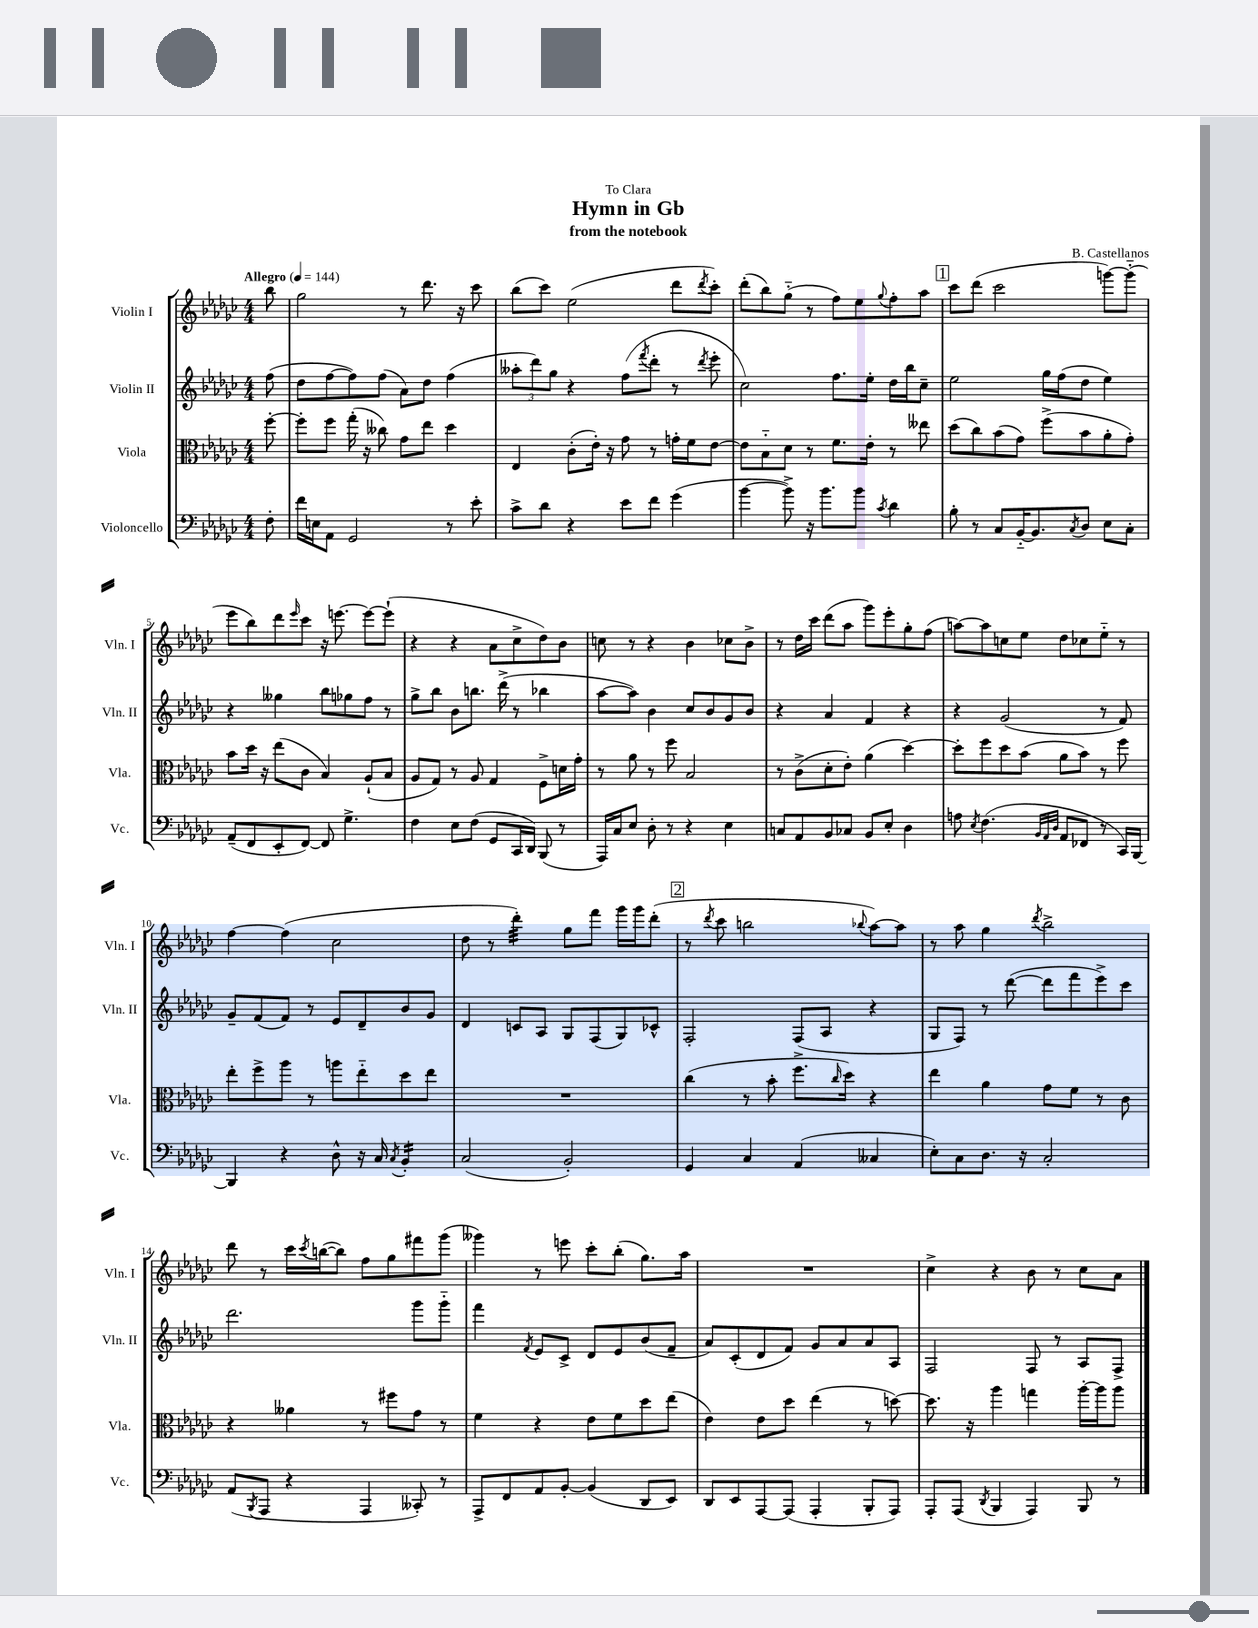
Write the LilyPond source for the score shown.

\header { title = "Hymn in Gb" composer = "B. Castellanos" subtitle = "from the notebook" dedication = "To Clara" }
<<
\new StaffGroup <<
\new Staff = "s0" \with { instrumentName = "Violin I" shortInstrumentName = "Vln. I" } {
    \clef treble \key ges \major \numericTimeSignature \time 4/4 \partial 8 \tempo "Allegro" 4 = 144
    bes''8 |
    ges''2 r8 des'''8. r16 ces'''8 |
    bes''8( ces'''8) ees''2( des'''8 \acciaccatura { des'''8 } ces'''8-.) |
    des'''8-.( bes''8) ges''8-_( r8 f''8) ees''8 \appoggiatura { ges''8 } f''8-. aes''8 |
    \mark \markup { \box "1" } ces'''8 des'''8( ces'''2 g'''8~) g'''8-_( |
    ees'''8 bes''8) des'''8 \grace { ees'''16 } ces'''8 r16 e'''8.~ e'''8~ e'''8-!( |
    r4 r4 aes'8 ces''8-> des''8) bes'8 |
    c''8 r8 r4 bes'4 ces''8 bes'8-> |
    r8 des''16 ces'''16 des'''8( aes''8 ges'''8) ees'''8-. ges''8-. f''8( |
    a''8~) a''8 c''8 ees''8 des''8 ces''8 ees''8-_ r8 |
    f''4~ f''4( ces''2 |
    des''8 r8 des'''4:32-.) ges''8 f'''8 ges'''16 ges'''16 des'''8-.( |
    \mark \markup { \box "2" } r8 \acciaccatura { des'''8 } ces'''8 b''2 \appoggiatura { bes''8 } aes''8~) aes''8 |
    r8 aes''8 ges''4 \acciaccatura { des'''8 } bes''2-> |
    des'''8 r8 ces'''16 \acciaccatura { ces'''8 } b''16~( b''8) f''8 ges''8 fis'''8 ges'''8( |
    geses'''4) r8 e'''8 ces'''8-. bes''8-.( ges''8.) aes''16 |
    R1 |
    ces''4-> r4 bes'8 r8 ces''8 aes'8 \bar "|." |
}
\new Staff = "s1" \with { instrumentName = "Violin II" shortInstrumentName = "Vln. II" } {
    \clef treble \key ges \major \numericTimeSignature \time 4/4 \partial 8
    f''8( |
    des''8 f''8~ f''8) f''8( aes'8) des''8 f''4( |
    \tuplet 3/2 { aeses''8-. des'''8) ges''8 } r4 f''8( \acciaccatura { f'''8 } des'''8-. r8 \acciaccatura { des'''8 } ees'''8-. |
    ces''2) f''8. ees''16-. des''16 bes''16 ces''8-- |
    \mark \markup { \box "1" } ees''2 ges''16 f''16( des''8 ees''4) |
    r4 geses''4 bes''8 ges''8 f''8 r8 |
    ges''8-> bes''8 bes'8 b''8. des'''16->( r8 bes''4 |
    aes''8~ aes''8) bes'4 ces''8 bes'8 ges'8 bes'8 |
    r4 aes'4 f'4 r4 |
    r4 ges'2( r8 f'8) |
    ges'8-- f'8( f'8) r8 ees'8 des'8-- bes'8 ges'8 |
    des'4 c'8 aes8 ges8 f8( ges8) ces'8-^ |
    \mark \markup { \box "2" } f2-. f8( aes8 r4 |
    ges8 f8) r8 des'''8~( des'''8 f'''8 ees'''8->) ces'''8 |
    des'''2. ges'''8 ges'''8-_ |
    f'''4 \acciaccatura { f'8 } ees'8 ces'8-> des'8 ees'8 bes'8( f'8-- |
    aes'8) ces'8-.( des'8 f'8) ges'8 aes'8 aes'8 aes8 |
    f2 f8 r8 aes8 f8-> \bar "|." |
}
\new Staff = "s2" \with { instrumentName = "Viola" shortInstrumentName = "Vla." } {
    \clef alto \key ges \major \numericTimeSignature \time 4/4 \partial 8
    f''8~-. |
    f''8-. f''8 ges''16-.( r16 ceses''8) ges'8 ees''8 des''4 |
    ees4 ces'8-.( ees'16-.) r16 ges'8 r8 g'16-. f'16 ees'8~ |
    ees'8 bes8-_ des'8 r8 f'8. ees'16-. r8 eeses''8 |
    \mark \markup { \box "1" } des''8( ces''8) bes'8( ges'8) f''8->( bes'8 aes'8-. ges'8-.) |
    bes'8 des''16 r16 ees''8( ces'8 bes4) aes8-!( bes8 |
    aes8 ges8) r8 aes8 ges4 f8-> d'16 ges'16-. |
    r8 aes'8 r8 f''8 bes2 |
    r8 ces'8->( des'8-. ees'8-.) aes'4( des''4~) |
    des''8-. f''8 des''8 bes'8( aes'8 bes'8) r8 f''8 |
    ees''8-. f''8-> aes''8 r8 a''8 ees''8-_ des''8 ees''8 |
    R1 |
    \mark \markup { \box "2" } ces''4( r8 bes'8-. f''8.-> \grace { ces''16 } des''16) r4 |
    ees''4 aes'4 ges'8 f'8 r8 ces'8 |
    r4 aeses'4 r8 fis''8 ges'8 r8 |
    f'4 r4 ees'8 f'8 des''8 ees''8( |
    ees'4) ees'8 des''8 ees''4( r8 d''8~) |
    d''8. r16 aes''4 g''4 aes''16~-. aes''16 aes''8 \bar "|." |
}
\new Staff = "s3" \with { instrumentName = "Violoncello" shortInstrumentName = "Vc." } {
    \clef bass \key ges \major \numericTimeSignature \time 4/4 \partial 8
    f8-. |
    f'16 e16 aes,8 ges,2 r8 ees'8-. |
    ces'8-> des'8 r4 ees'8 f'8 ges'4( |
    bes'4~ bes'8->) r16 bes'8. bes'8 \acciaccatura { ces'8 } des'4 |
    \mark \markup { \box "1" } bes8-. r8 ces8 bes,16~-_ bes,8. \acciaccatura { ces8 } des8 ees8 ces8-. |
    aes,8--( f,8 ees,8-. f,8~) f,8 ges4.-> |
    f4 ees8 f8( ges,8 ces,16 des,16) bes,,8( r8 |
    aes,,16) ces16 ees8 des8-. r8 r4 ees4 |
    c8 aes,8 bes,8 ces8 bes,8 ees8-. des4 |
    a8 \acciaccatura { ees8 } f4.( \grace { bes,32 aes,32 des32 } aes,8 fes,8 r8 ces,16) bes,,16~ |
    bes,,4 r4 des8-^ r16 ces16 \acciaccatura { ces8 } bes,4:16-. |
    ces2( bes,2-.) |
    \mark \markup { \box "2" } ges,4 ces4 aes,4( ceses4 |
    ees8-.) ces8 des8. r16 ces2-. |
    aes,8( \acciaccatura { bes,,8 } aes,,8 r4 aes,,4 ceses,8-.) r8 |
    aes,,8-> f,8 aes,8 bes,8~-. bes,4( des,8 ees,8) |
    des,8 ees,8 aes,,8~ aes,,8( aes,,4-. bes,,8-. aes,,8) |
    aes,,8-. aes,,8( \acciaccatura { des,8 } bes,,4 aes,,4) bes,,8 r8 \bar "|." |
}
>>
>>
